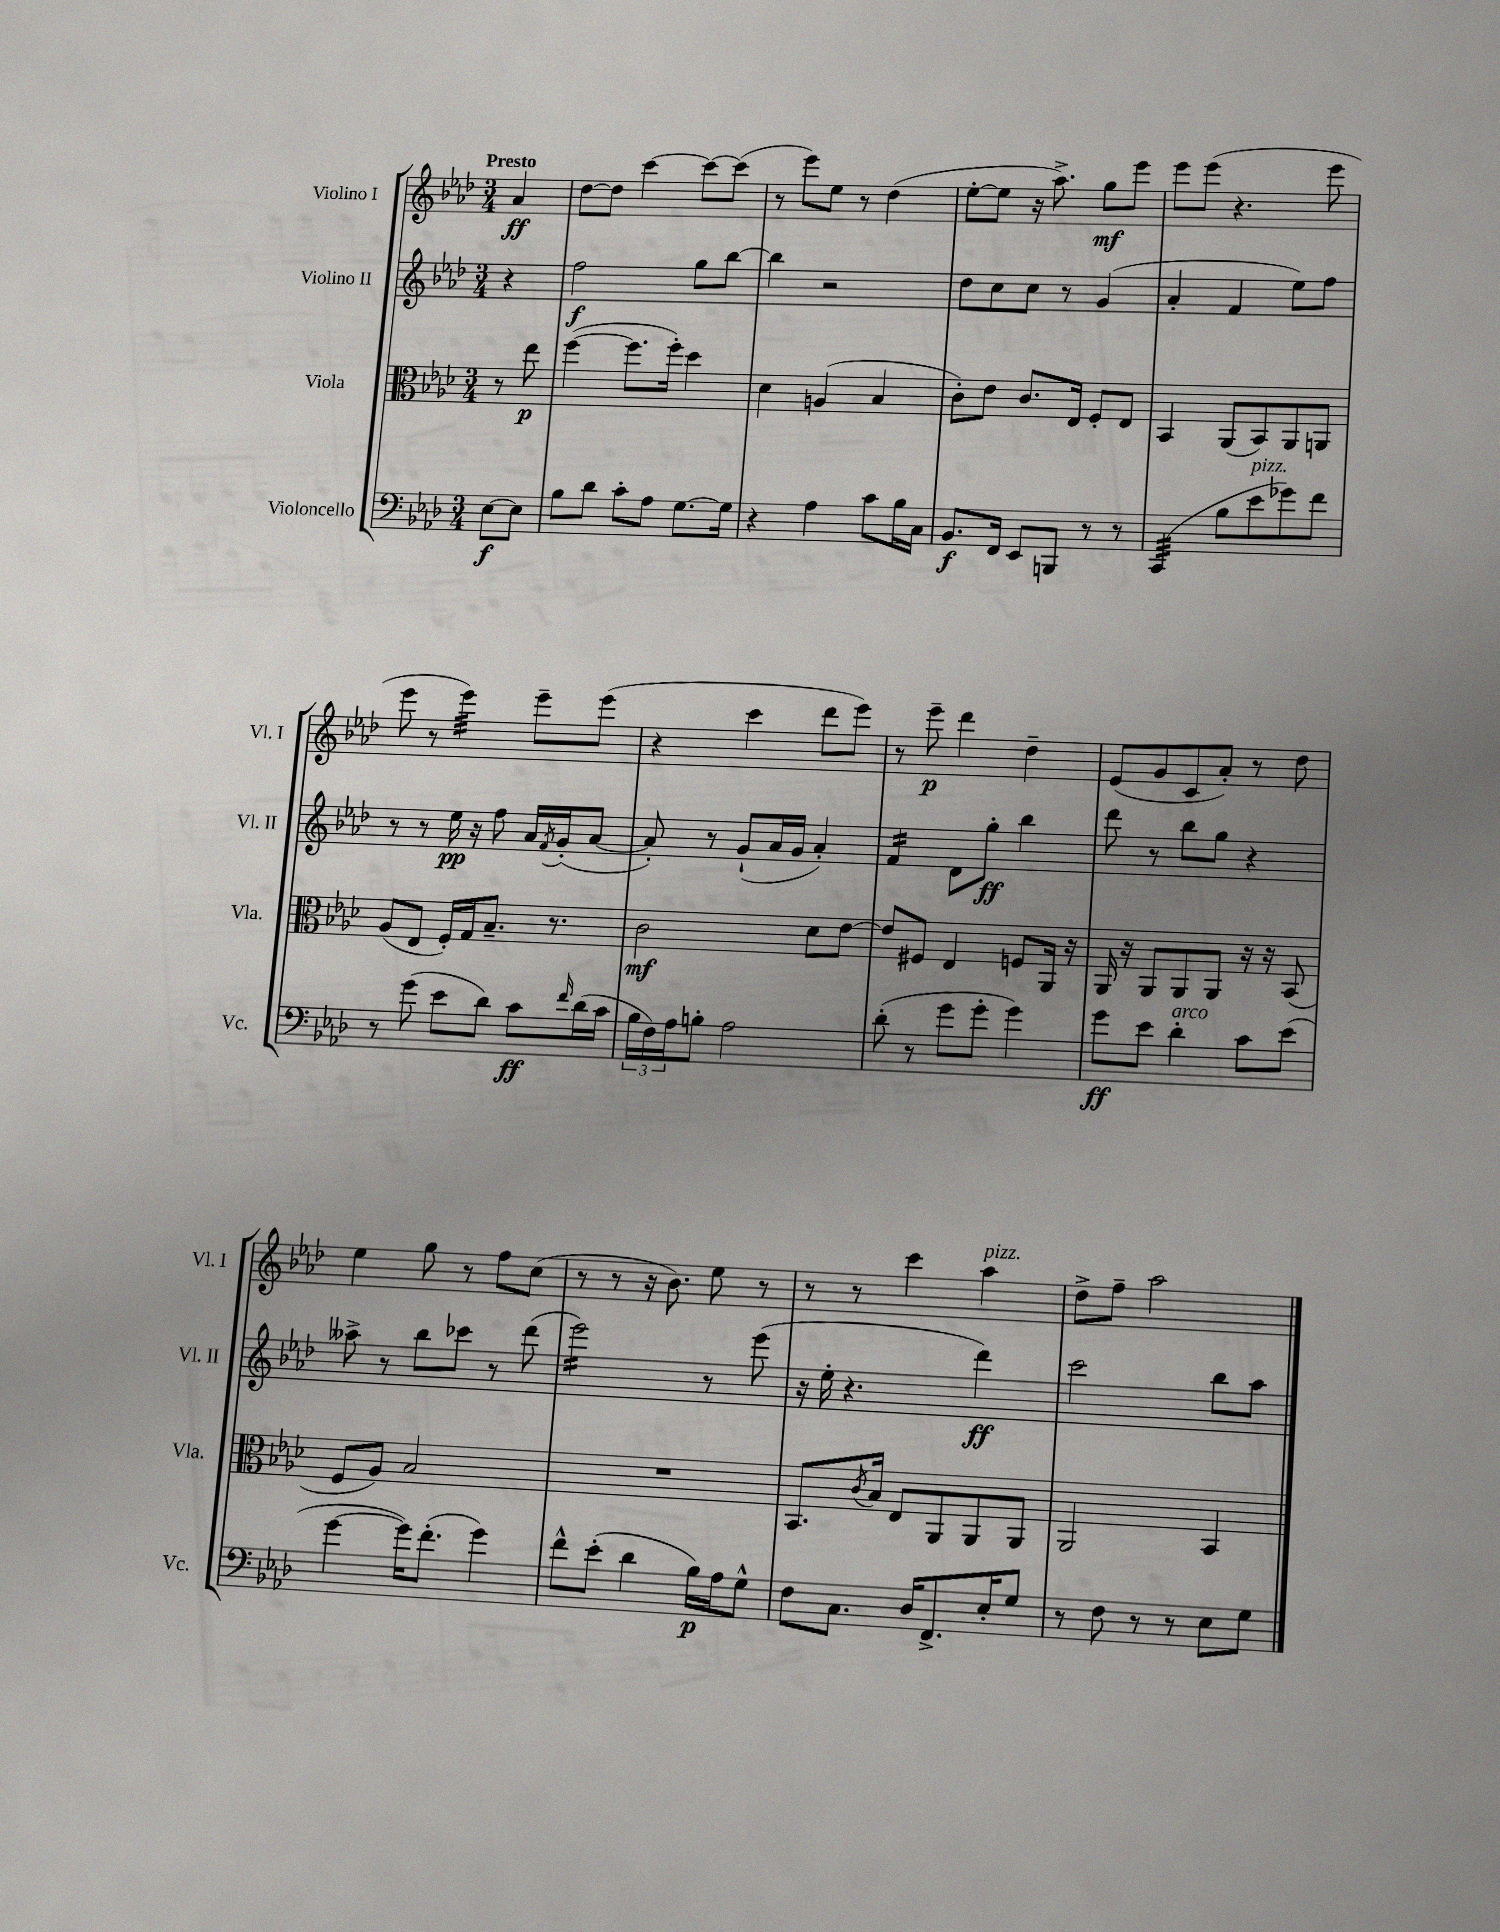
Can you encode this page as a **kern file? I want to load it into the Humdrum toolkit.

**kern	**kern	**kern	**kern
*staff4	*staff3	*staff2	*staff1
*clefF4	*clefC3	*clefG2	*clefG2
*k[b-e-a-d-]	*k[b-e-a-d-]	*k[b-e-a-d-]	*k[b-e-a-d-]
*M3/4	*M3/4	*M3/4	*M3/4
[8E-\L	8r	4r	4a-/
8E-\]J	8ee-\	.	.
=	=	=	=
8B-\L	([4ff\	2ff\	[8dd-\L
8d-\J	.	.	8dd-\]J
8c'\L	8.ff\]L	.	[4ccc\
8A-\J	.	.	.
.	16ff'\Jk)	.	.
[8.G\L	4dd-\	8gg\L	8ccc\_L
.	.	[8bb-\J	(8ccc\]J
16G\]Jk	.	.	.
=	=	=	=
4r	4d-\	4bb-\]	8r
.	.	.	8eee-\L)
4A-\	(4A/	2r	8ee-\J
.	.	.	8r
8c\L	4B-/	.	(4dd-\
16B-\L	.	.	.
16C\JJ	.	.	.
=	=	=	=
8.BB-/L	8c'\L)	8dd-\L	[8ee-'\L
.	8e-\J	8cc\	8ee-\]J
16FF/Jk	.	.	.
8EE-/L	8.c/L	8cc\J	16r
.	.	.	8.aa-^\)
8BBB/J	.	8r	.
.	16E-/Jk	.	.
8r	8F'/L	(4g/	8gg\L
8r	8E-/J	.	8eee-\J
=	=	=	=
(4CC/	4BB-/	4a-'/	8eee-\L
.	.	.	(8eee-\J
8B-\L	(8AA-/L	4f/	4.r
8e-\	8BB-/)	.	.
8g-\)	8AA-/	8ee-\L)	.
8f\J	8AA/J	8ff\J	8eee-\
=	=	=	=
8r	(8A-/L	8r	8eee-\
(8g\	8E-/J	8r	8r
8e-\L	16F'/LL)	16ee-\	4eee-\)
.	16G/J	16r	.
8d-\J)	8.B-~/J	8ff\	.
8c\L	.	16a-/LL	8eee-~\L
.	.	8qf/	.
.	8.r	(16g'/J	.
16qqf/	.	.	.
(16d-\L	.	[8a-/J	(8eee-\J
16c\JJ	.	.	.
=	=	=	=
24B-\LL	2c\	8a-'/])	4r
24F\)	.	.	.
24A-\J	.	.	.
8B'\J	.	8r	.
2A-\	.	(8g`/L	4ccc\
.	.	16a-/L	.
.	.	16g/JJ	.
.	8d-\L	4a-'/)	8ddd-\L
.	[8e-\J	.	8eee-\J)
=	=	=	=
(8d-'\	8e-/]L	4f/	8r
8r	8F#/J	.	8eee-~\
8g\L	4E-/	8d-\L	4ddd-\
8g'\J	.	8gg'\J	.
4g\)	8F/L	4bb-\	4dd-~\
.	16AA-/Jk	.	.
.	16r	.	.
=	=	=	=
8g\L	16AA-/	8ddd-\	(8e-/L
.	16r	.	.
8e-\J	8AA-/L	8r	8g/
4d-'\	8AA-/	8bb-\L	8c/
.	8AA-/J	8gg\J	8a-'/J)
8c\L	16r	4r	8r
.	16r	.	.
(8e-\J	(8BB-/	.	8dd-\
=	=	=	=
[4g\	8F/L	8aa--^\	4ee-\
.	8A-/J)	8r	.
16g\]LK)	2B-/	8bb-\L	8gg\
(8.f'\J	.	.	.
.	.	8ccc-\J	8r
4g\)	.	8r	8ff\L
.	.	(8ddd-\	(8cc\J
=	=	=	=
8f^^\L	2.r	2eee-\)	8r
(8e-'\J	.	.	8r
4d-\	.	.	16r
.	.	.	8.b-\)
16B-\LL)	.	8r	8ee-\
16A-\J	.	.	.
8G^^\J	.	(8eee-\	8r
=	=	=	=
8F\L	8.BB-/L	16r	8r
.	.	16ee-'\	.
8.C\J	.	4.r	8r
.	8qc/	.	.
.	16B-/Jk	.	.
.	8E-/L	.	4ccc\
16D-/LK	.	.	.
8.FF^/	8AA-/	.	.
.	8AA-/	4ddd-\)	4aa-\
16E-'/K	.	.	.
8G/J	8AA-/J	.	.
=	=	=	=
8r	2AA-/	2ccc\	8dd-^\L
8F\	.	.	8ff~\J
8r	.	.	2aa-\
8r	.	.	.
8E-\L	4BB-/	8bb-\L	.
8G\J	.	8aa-\J	.
==	==	==	==
*-	*-	*-	*-
